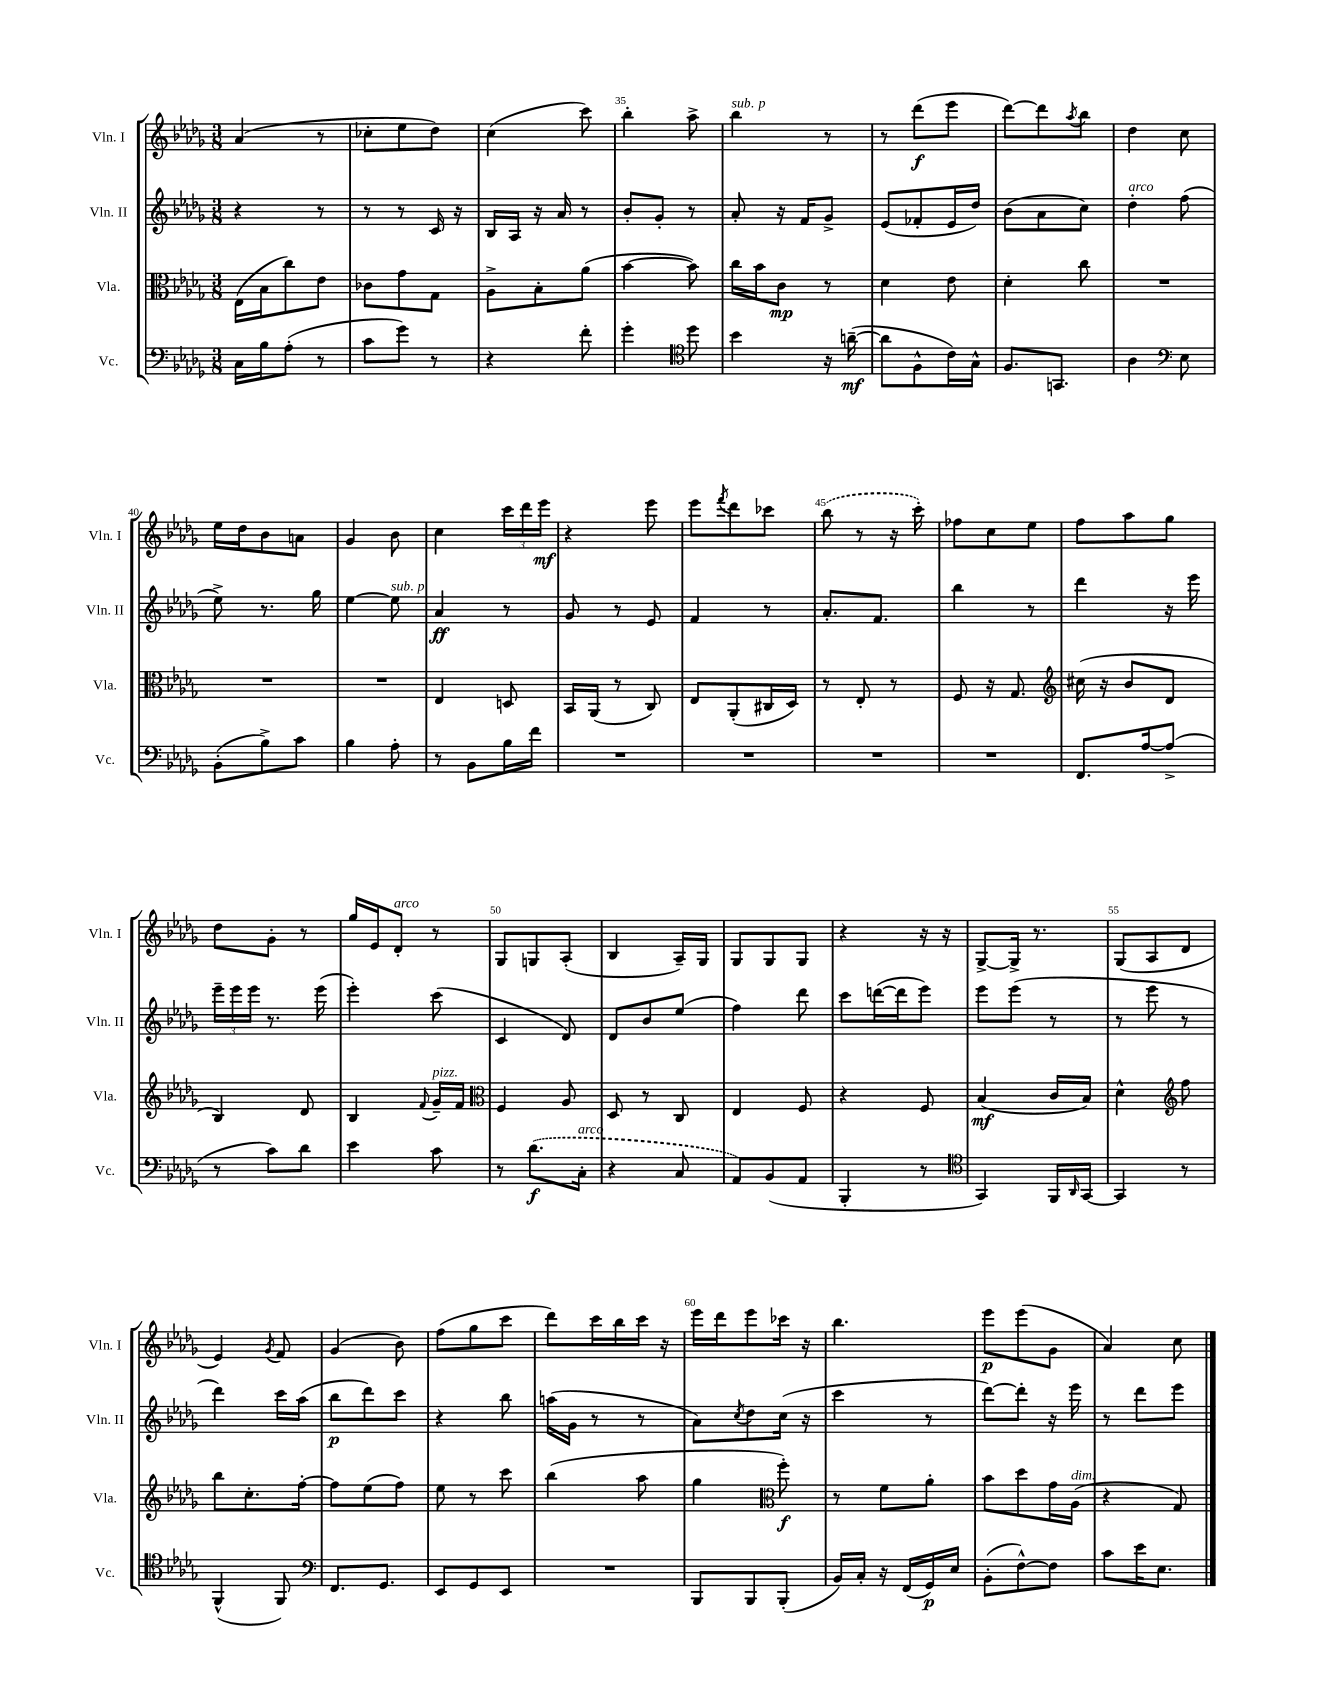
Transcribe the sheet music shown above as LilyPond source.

<<
\new StaffGroup <<
\new Staff = "s0" \with { instrumentName = "Vln. I" shortInstrumentName = "Vln. I" } {
    \clef treble \key des \major \numericTimeSignature \time 3/8
    aes'4( r8 |
    ces''8-. ees''8 des''8) |
    c''4( c'''8) |
    bes''4-. aes''8-> |
    bes''4^\markup { \italic "sub. p" } r8 |
    r8 des'''8\f( ees'''8 |
    des'''8~) des'''8 \acciaccatura { aes''8 } bes''8 |
    des''4 c''8 |
    ees''16 des''16 bes'8 a'8 |
    ges'4 bes'8 |
    c''4 \tuplet 3/2 { c'''16 des'''16 ees'''16\mf } |
    r4 ees'''8 |
    ees'''8 \acciaccatura { f'''8 } des'''8 ces'''8 |
    \once \slurDashed bes''8( r8 r16 c'''16-.) |
    fes''8 c''8 ees''8 |
    f''8 aes''8 ges''8 |
    des''8 ges'8-. r8 |
    ges''16 ees'16 des'8-.^\markup { \italic "arco" } r8 |
    ges8 g8 aes8-.( |
    bes4 aes16--) ges16 |
    ges8 ges8 ges8 |
    r4 r16 r16 |
    ges8~-> ges16-> r8. |
    ges8( aes8 des'8 |
    ees'4) \acciaccatura { ges'8 } f'8 |
    ges'4( bes'8) |
    f''8( ges''8 c'''8 |
    des'''8) c'''16 bes''16 c'''16 r16 |
    ees'''16 des'''16 ees'''8 ces'''16 r16 |
    bes''4. |
    ees'''8\p ees'''8( ges'8 |
    aes'4) c''8 \bar "|." |
}
\new Staff = "s1" \with { instrumentName = "Vln. II" shortInstrumentName = "Vln. II" } {
    \clef treble \key des \major \numericTimeSignature \time 3/8
    r4 r8 |
    r8 r8 c'16 r16 |
    bes16 aes16 r16 aes'16 r8 |
    bes'8-. ges'8-. r8 |
    aes'8-. r16 f'16 ges'8-> |
    ees'8( fes'8-. ees'16 des''16) |
    bes'8( aes'8 c''8) |
    des''4-.^\markup { \italic "arco" } f''8( |
    ees''8->) r8. ges''16 |
    ees''4~ ees''8^\markup { \italic "sub. p" } |
    aes'4\ff r8 |
    ges'8 r8 ees'8 |
    f'4 r8 |
    aes'8.-. f'8. |
    bes''4 r8 |
    des'''4 r16 ees'''16 |
    \tuplet 3/2 { ees'''16-- ees'''16 ees'''16 } r8. ees'''16( |
    ees'''4-.) c'''8( |
    c'4 des'8) |
    des'8 bes'8 ees''8( |
    f''4) des'''8 |
    c'''8 d'''16~( d'''16 ees'''8) |
    ees'''8 ees'''8( r8 |
    r8 ees'''8 r8 |
    des'''4) c'''16 aes''16( |
    bes''8\p des'''8) c'''8 |
    r4 bes''8 |
    a''16( ges'16 r8 r8 |
    aes'8) \acciaccatura { c''8 } des''8 c''16( r16 |
    c'''4 r8 |
    des'''8~) des'''8-. r16 ees'''16 |
    r8 des'''8 ees'''8 \bar "|." |
}
\new Staff = "s2" \with { instrumentName = "Vla." shortInstrumentName = "Vla." } {
    \clef alto \key des \major \numericTimeSignature \time 3/8
    ees16( bes16 c''8) ees'8 |
    ces'8 ges'8 ges8 |
    aes8-> bes8-. aes'8( |
    bes'4~ bes'8) |
    c''16 bes'16 c'8\mp r8 |
    des'4 ees'8 |
    des'4-. c''8 |
    R4. |
    R4. |
    R4. |
    ees4 d8 |
    bes,16 aes,16( r8 c8) |
    ees8 aes,8-.( cis16 des16) |
    r8 ees8-. r8 |
    f8 r16 ges8. |
    \clef treble cis''16( r16 bes'8 des'8 |
    bes4) des'8 |
    bes4 \appoggiatura { f'8 } ges'16--^\markup { \italic "pizz." } f'16 |
    \clef alto f4 aes8 |
    des8 r8 c8 |
    ees4 f8 |
    r4 f8 |
    bes4\mf( c'16 bes16) |
    des'4-^ \clef treble f''8 |
    bes''8 c''8.-. f''16~-. |
    f''8 ees''8( f''8) |
    ees''8 r8 c'''8 |
    bes''4( aes''8 |
    ges''4 \clef alto f''8-.\f) |
    r8 f'8 aes'8-. |
    bes'8 des''8 ges'16 aes16^\markup { \italic "dim." }( |
    r4 ges8) \bar "|." |
}
\new Staff = "s3" \with { instrumentName = "Vc." shortInstrumentName = "Vc." } {
    \clef bass \key des \major \numericTimeSignature \time 3/8
    c16 bes16 aes8-.( r8 |
    c'8 ges'8) r8 |
    r4 f'8-. |
    ges'4-. \clef tenor des''8 |
    bes'4 r16 a'16~--\mf( |
    a'8 f8-^ c'16) ges16-^ |
    f8. g,8. |
    aes4 \clef bass ees8 |
    bes,8-.( bes8->) c'8 |
    bes4 aes8-. |
    r8 bes,8 bes16 f'16 |
    R4. |
    R4. |
    R4. |
    R4. |
    f,8. aes16~ aes8->( |
    r8 c'8) des'8 |
    ees'4 c'8 |
    r8 \once \slurDashed des'8.\f( c16-.^\markup { \italic "arco" } |
    r4 c8 |
    aes,8) bes,8( aes,8 |
    bes,,4-. r8 |
    \clef tenor ges,4) f,16 \grace { aes,16 } ges,16~ |
    ges,4 r8 |
    f,4-^( f,8) |
    \clef bass f,8. ges,8. |
    ees,8 ges,8 ees,8 |
    R4. |
    bes,,8 bes,,8 bes,,8-.( |
    bes,16) c16-. r16 f,16( ges,16\p) ees16 |
    bes,8-.( f8~-^) f8 |
    c'8 ees'16 ees8. \bar "|." |
}
>>
>>
\layout { \context { \Score currentBarNumber = #32 \override BarNumber.break-visibility = ##(#f #t #t) barNumberVisibility = #(every-nth-bar-number-visible 5) } }
